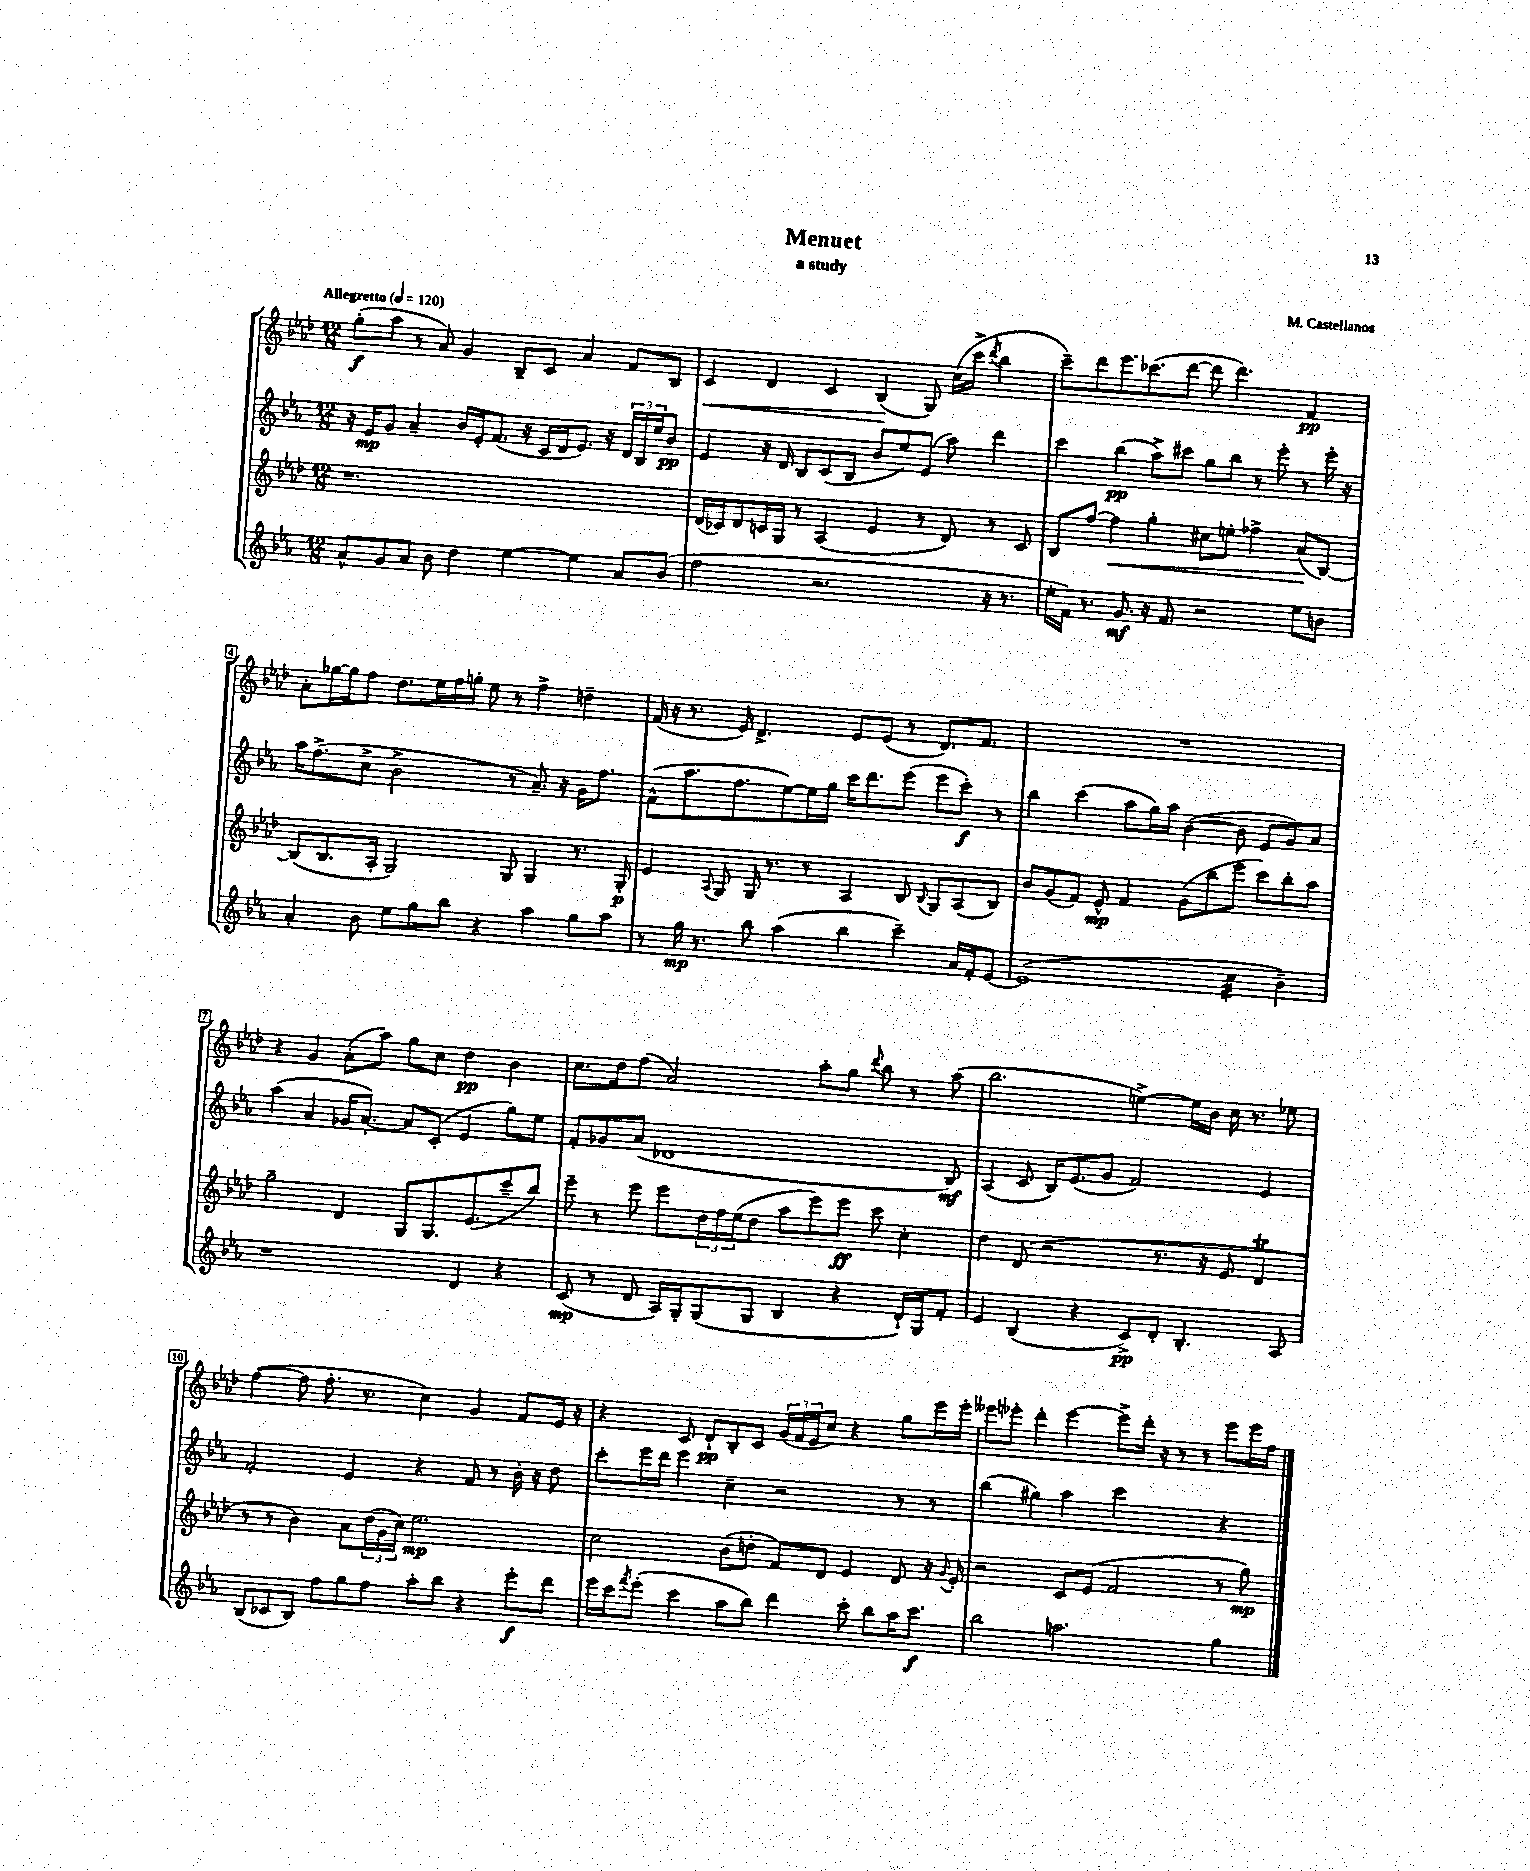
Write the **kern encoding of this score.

**kern	**kern	**kern	**kern
*staff4	*staff3	*staff2	*staff1
*clefG2	*clefG2	*clefG2	*clefG2
*k[b-e-a-]	*k[b-e-a-d-]	*k[b-e-a-]	*k[b-e-a-d-]
*M12/8	*M12/8	*M12/8	*M12/8
*MM120	*MM120	*MM120	*MM120
8a-^^	1.r	16r	(8gg'
.	.	16e-	.
8g	.	8g	8aa-
8a-	.	4a-~	8r
8b-	.	.	8a-)
4dd	.	16b-	4g
.	.	16e-'	.
.	.	(8.f	.
[4ee-	.	.	8B-~
.	.	16r	.
.	.	16c	8c
.	.	16d	.
4ee-]	.	8.e-)	4a-
.	.	16r	.
8a-	.	24d	8f
.	.	24B-	.
.	.	24ee-	.
(8b-	.	8b-	8B-
=	=	=	=
2ff	(16d-	4e-	4c
.	16c-)	.	.
.	8d-	.	.
.	16c	16r	4d-
.	16G	16d	.
.	8r	8B-	.
2.r	(4A-	(8c	4c
.	.	8B-	.
.	4e-	8b-	(4B-
.	.	8ee-)	.
.	8r	(8e-	8G)
.	8d-)	8aa-)	(16cc
.	.	.	16ccc^
.	.	.	8qddd-
16r	8r	4ddd	4bb-
8.r	.	.	.
.	8c	.	.
=	=	=	=
16ee-'	8B-	4ccc	8ccc~)
16f)	.	.	.
8.r	[8ff	.	8ddd-
.	4ff]	(4bb-	8.eee-
8.g	.	.	.
.	.	.	(8.ccc-
16r	4gg'	8aa-^)	.
8.f	.	.	.
.	.	8ccc#	[8ddd-
2r	8cc#	8gg	8ddd-]
.	8ee'	8bb-	4.ddd-)
.	4ff-^	8r	.
.	.	8eee-'	.
8ee-	(8a-	8r	4f
8b	[8B-)	16eee-'	.
.	.	16r	.
=	=	=	=
4a-'	(8B-]	16aa-	8a-'
.	.	(8.ff^	.
.	8.B-	.	[16gg-
.	.	.	16gg-]
8b-	.	8cc^	8ff
.	16A-'	.	.
8ee-	2G)	2b-^	8.dd-
8gg	.	.	.
.	.	.	16ee-
8bb-	.	.	16ff
.	.	.	16gg'
4r	.	.	8ee-
.	8G	8r	8r
4aa-	4G	8.a-~)	4ff^
.	.	16r	.
8gg	8.r	16g	4dd~
.	.	8.ff	.
8aa-	.	.	.
.	16G'	.	.
=	=	=	=
8r	4e-	(8f^^	(16f
.	.	.	16r
16gg	.	8.aa-	8.r
8.r	.	.	.
.	8qqA-	.	.
.	8G	.	.
.	.	8.ff	16e-)
8bb-	16G	.	4.d-^
.	8.r	.	.
(4aa-	.	[8ee-)	.
.	8r	16ee-]	.
.	.	16gg	.
4bb-	4A-	16ccc	8e-
.	.	8.ddd	.
.	.	.	(8e-
4ccc~)	8B-	(8eee-	8r
.	8qqB-	.	.
.	8G	8eee-	8.d-)
16a-	(8A-	8ccc')	.
16f'	.	.	8.f
[8e-	8B-)	8r	.
=	=	=	=
(1e-]	8b-	4bb-	1.r
.	(8g	.	.
.	8f)	(4ccc	.
.	8e-^^	.	.
.	4f	8aa-	.
.	.	16gg)	.
.	.	16aa-	.
.	(8g	([4b-	.
.	8bb-	.	.
4cc	8eee-	8b-]	.
.	8ccc)	8e-	.
4b-~)	8bb-'	8g)	.
.	8aa-	8a-	.
=	=	=	=
1r	2gg~	(4aa-	4r
.	.	4a-	4g
.	4d-	16g-	(8a-'
.	.	[8.a-')	.
.	.	.	8aa-)
.	8G	8a-]	8gg
.	8.G	(8c'	8cc
4d	.	4e-	4dd-
.	(8.e-	.	.
4r	8ccc~	8gg)	4b-
.	8bb-)	8ee-	.
=	=	=	=
(8c	8eee-~	8f'	8.cc
8r	8r	8g-	.
.	.	.	16dd-
8d	8eee-	(8a-	(8ff
16A-)	8eee-	1d-	2a-)
16G'	.	.	.
(8G	24dd-	.	.
.	24ff	.	.
.	(24ee-	.	.
8G	8dd-	.	.
4B-	8aa-	.	.
.	8eee-)	.	8aa-'
4r	8eee-	.	8gg
.	.	.	8qqddd-
.	8ccc	.	8bb-
16d`)	4cc'	.	8r
16G	.	.	.
8f'	.	8B-)	(8aa-
=	=	=	=
4e-	4dd-	(4A-	2.bb-
(4B-	(8d-	8c	.
.	2r	16B-)	.
.	.	(8.e-	.
4r	.	.	.
.	.	8g	.
8c^)	.	2f)	[4ee^)
8d'	8.r	.	.
4.B-'	.	.	16ee]
.	16r	.	16b-
.	8e-	.	16cc
.	.	.	8.r
.	4d-	4e-	.
8A-	.	.	8ee-
=	=	=	=
(8B-	8r	2f'	([4ff
8c-	8r	.	.
8B-)	4b-)	.	8ff]
8ff	.	.	8.ff'
8gg	8a-	4e-	.
.	.	.	8.r
8ff	(24dd-	.	.
.	24g	.	.
.	24cc)	.	.
8aa-'	2.ee-	4r	4cc)
8bb-	.	.	.
4r	.	8f	4g
.	.	8r	.
8eee-'	.	16b-'	8f
.	.	16r	.
8ddd	.	8dd	16e-
.	.	.	16r
=	=	=	=
16eee-	2cc	8ccc'	4r
16ccc	.	.	.
8qfff	.	.	.
(8eee-'	.	16eee-	.
.	.	16ddd	.
4ccc	.	4eee-	8c
.	.	.	8d-`
8aa-	(8b-	4cc~	8B-'
8bb-)	8dd'	.	8c
4ddd	8f)	2r	(24g
.	.	.	24f
.	.	.	24e-
.	8d-	.	8cc)
8ccc'	4e-	.	4r
8bb-	.	.	.
16aa-	8d-	8r	8gg
8.ccc	.	.	.
.	16r	8r	16eee-
.	8qqg	.	.
.	16e-'	.	16eee-'
=	=	=	=
2bb-	2r	(4bb-	8eee--
.	.	.	8eee-'
.	.	4gg#)	4ddd-'
2.aa	8c	4aa-	[4eee-
.	(8e-	.	.
.	2f	2ccc	8eee-^]
.	.	.	16ddd-'
.	.	.	16r
.	.	.	8r
.	.	.	8r
4gg	8r	4r	8eee-
.	8gg)	.	16eee-
.	.	.	16ff
==	==	==	==
*-	*-	*-	*-
